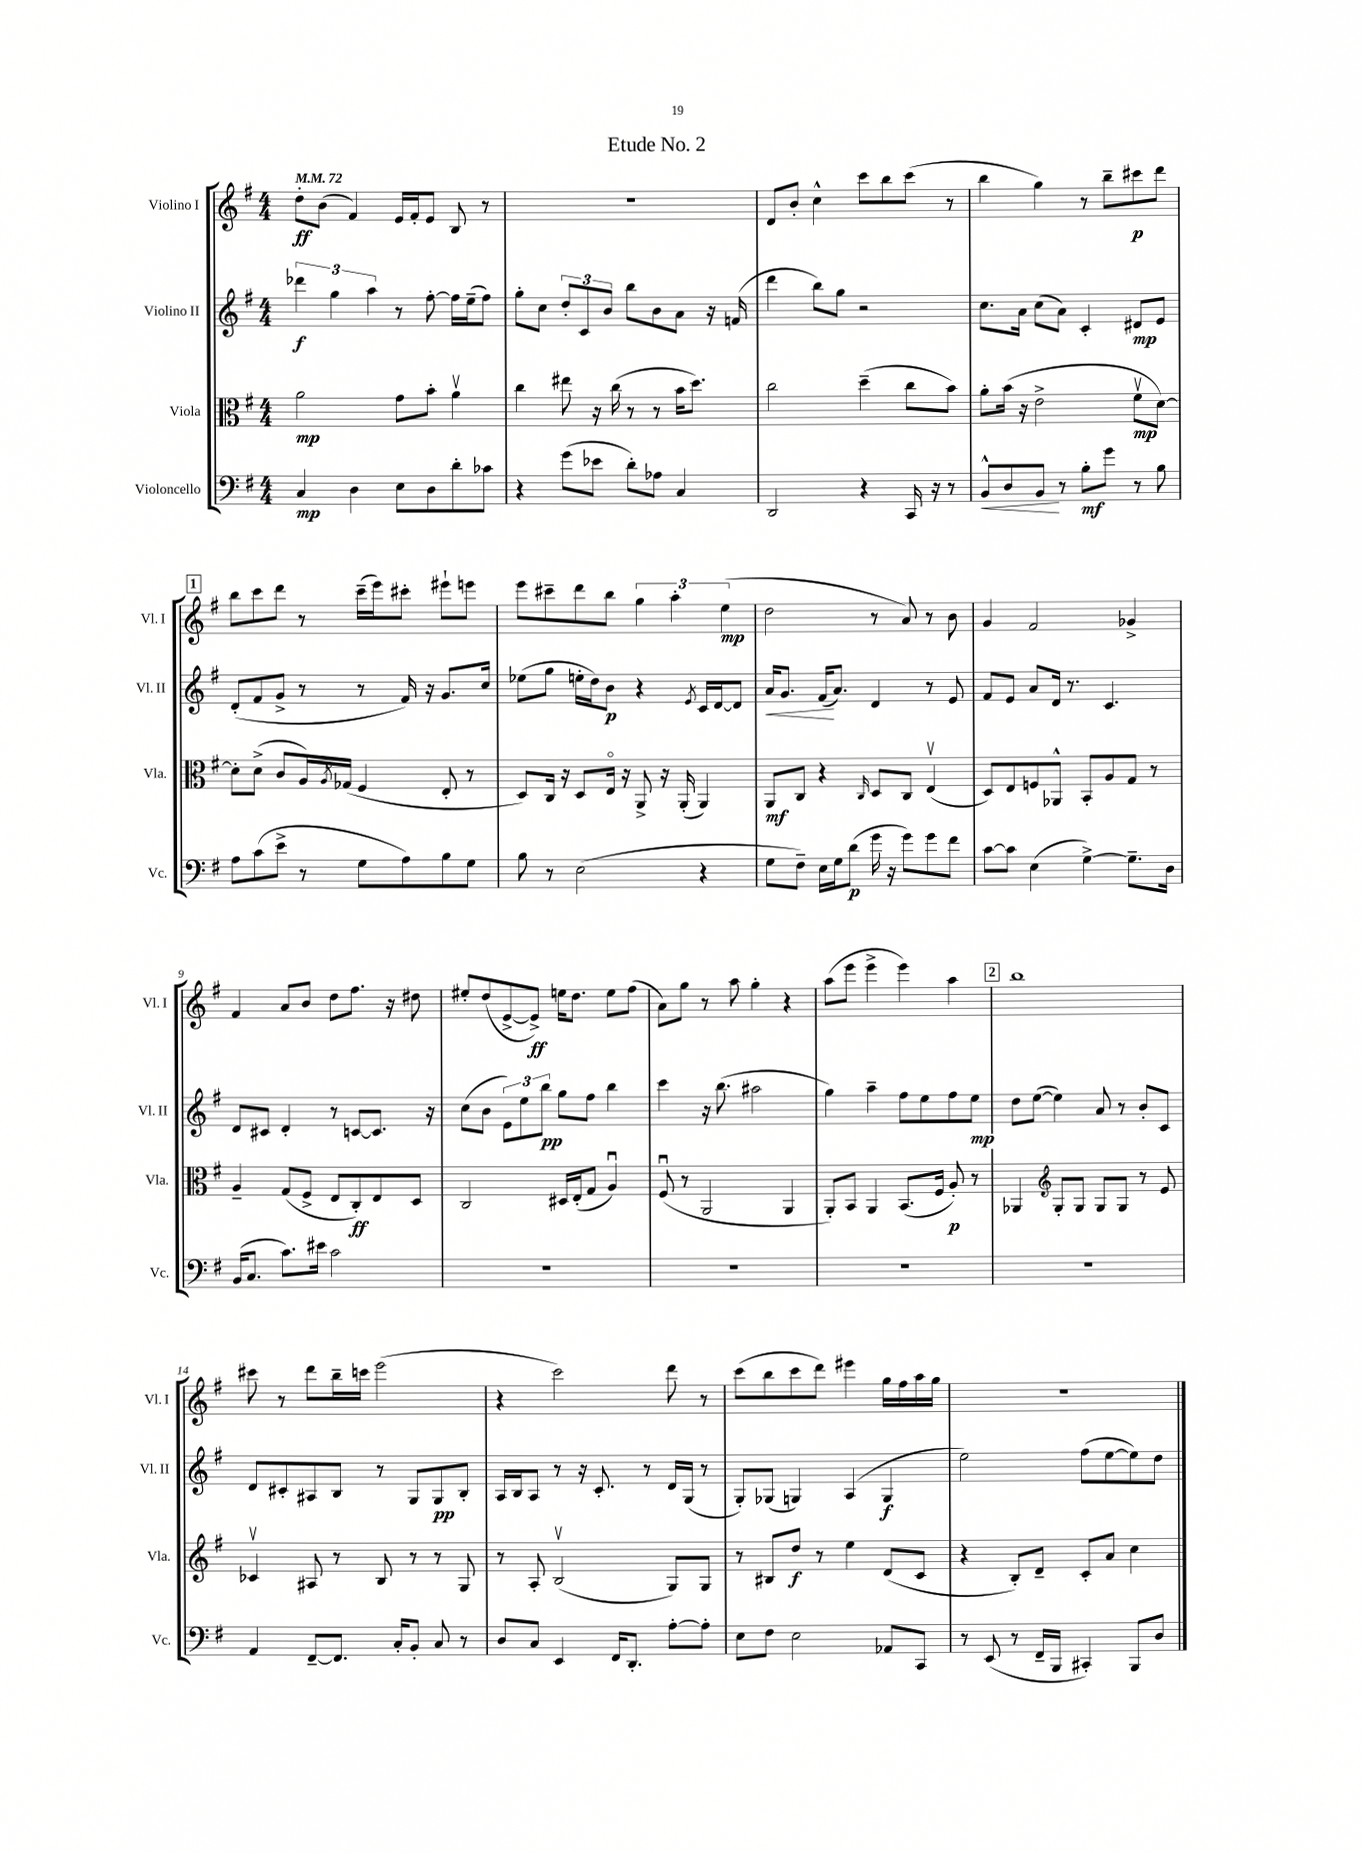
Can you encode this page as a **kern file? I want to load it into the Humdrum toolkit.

**kern	**dynam	**kern	**dynam	**kern	**dynam	**kern	**dynam
*part4	*part4	*part3	*part3	*part2	*part2	*part1	*part1
*staff4	*staff4	*staff3	*staff3	*staff2	*staff2	*staff1	*staff1
*I"Violoncello	*	*I"Viola	*	*I"Violino II	*	*I"Violino I	*
*I'Vc.	*	*I'Vla.	*	*I'Vl. II	*	*I'Vl. I	*
*clefF4	*	*clefC3	*	*clefG2	*	*clefG2	*
*k[f#]	*	*k[f#]	*	*k[f#]	*	*k[f#]	*
*M4/4	*	*M4/4	*	*M4/4	*	*M4/4	*
*MM72	*	*MM72	*	*MM72	*	*MM72	*
=1	=1	=1	=1	=1	=1	=1	=1
4C/	mp	2a\	mp	6ddd-X\	f	8dd'\L	ff
.	.	.	.	.	.	(8b\J	.
.	.	.	.	6gg\	.	.	.
4D\	.	.	.	.	.	4f#/)	.
.	.	.	.	6aa\	.	.	.
8E\L	.	8g\L	.	8r	.	16e/LL	.
.	.	.	.	.	.	16f#'/J	.
8D\	.	8b'\J	.	[8ff#'\	.	8e/J	.
8d'\	.	4av\	.	16ff#\LL]	.	8B/	.
.	.	.	.	(16ee~\J	.	.	.
8c-X\J	.	.	.	8ff#\J)	.	8r	.
=2	=2	=2	=2	=2	=2	=2	=2
4r	.	4cc\	.	8gg'\L	.	1r	.
.	.	.	.	8cc\J	.	.	.
(8g\L	.	8ee#X\	.	12dd'/L	.	.	.
.	.	.	.	12c/	.	.	.
8e-X\J	.	16r	.	.	.	.	.
.	.	.	.	12b/J	.	.	.
.	.	(16cc\	.	.	.	.	.
8d'\L)	.	8r	.	8bb\L	.	.	.
8A-X\J	.	8r	.	8b\	.	.	.
4C/	.	16b\KL	.	8a\J	.	.	.
.	.	8.dd\J)	.	.	.	.	.
.	.	.	.	16r	.	.	.
.	.	.	.	(16fn/	.	.	.
=3	=3	=3	=3	=3	=3	=3	=3
2DD/	.	2cc\	.	4ddd\	.	8d/L	.
.	.	.	.	.	.	8b'/J	.
.	.	.	.	8bb\L)	.	4cc^^\	.
.	.	.	.	8gg\J	.	.	.
4r	.	(4dd~\	.	2r	.	8ccc\L	.
.	.	.	.	.	.	8bb\	.
16CC/	.	8cc\L	.	.	.	(8ccc\J	.
16r	.	.	.	.	.	.	.
8r	.	8b\J)	.	.	.	8r	.
=4	=4	=4	=4	=4	=4	=4	=4
!	!LO:HP:b	!	!	!	!	!	!
8BB^^/L	<	8a'\L	.	8.cc\L	.	4bb\	.
8D/	.	(16b\Jk	.	.	.	.	.
.	.	16r	.	16a\Jk	.	.	.
8BB/J	.	2e^\	.	(8cc\L	.	4gg\)	.
8r	[	.	.	8a\J)	.	.	.
8B'\L	mf	.	.	4c'/	.	8r	.
8g\J	.	.	.	.	.	8bb~\L	.
8r	.	8f#v\L	mp	8d#X/L	mp	8ccc#X\	p
8B\	.	[8d\J)	.	8e/J	.	8ddd\J	.
!!LO:LB:g=z
!!LO:REH:place=s1:t=1
=5	=5	=5	=5	=5	=5	=5	=5
8A\L	.	8d'\L]	.	(8d'/L	.	8bb\L	.
(8c\	.	(8d^\J	.	8f#/	.	8ccc\	.
8e^\J	.	8c/L	.	8g^/J	.	8ddd\J	.
8r	.	16A/L)	.	8r	.	8r	.
.	.	8qA/	.	.	.	.	.
.	.	(16G-X/JJ	.	.	.	.	.
8G\L	.	4F#/	.	8r	.	(16ccc~\LL	.
.	.	.	.	.	.	16eee\J)	.
8A\)	.	.	.	16f#/)	.	8ccc#X'\J	.
.	.	.	.	16r	.	.	.
8B\	.	8E'/	.	8.g/L	.	8eee#X`\L	.
8G\J	.	8r	.	.	.	8eeen\J	.
.	.	.	.	16cc/Jk	.	.	.
=6	=6	=6	=6	=6	=6	=6	=6
8B\	.	8D/L)	.	(8ee-X\L	.	8eee\L	.
8r	.	16C/Jk	.	8gg\J	.	8ccc#X~\	.
.	.	16r	.	.	.	.	.
(2E\	.	8D/L	.	16een'\LL	.	8ddd\	.
.	.	.	.	16dd\J)	.	.	.
.	.	16E/Jk	.	8b\J	p	8bb\J	.
.	.	16r	.	.	.	.	.
.	.	8AA^/	.	4r	.	6gg\	.
.	.	16r	.	.	.	.	.
.	.	.	.	.	.	6aa'\	.
.	.	(16AA'/	.	.	.	.	.
.	.	.	.	8qe/	.	.	.
4r	.	4AA/)	.	16c/LL	.	.	.
.	.	.	.	[16d/J	.	.	.
.	.	.	.	.	.	(6ee\	mp
.	.	.	.	8d/J]	.	.	.
=7	=7	=7	=7	=7	=7	=7	=7
!	!	!	!	!	!LO:HP:b	!	!
8G\L	.	8AA/L	mf	16a/KL	<	2dd\	.
.	.	.	.	8.g/J	.	.	.
8F#~\J)	.	8C/J	.	.	.	.	.
16E\LL	.	4r	.	(16f#/KL	.	.	.
16G\J	.	.	.	8.a/J)	[	.	.
(8d\J	p	.	.	.	.	.	.
.	.	16qqC/	.	.	.	.	.
16g\	.	8D/L	.	4d/	.	8r	.
16r	.	.	.	.	.	.	.
8g\L)	.	8C/J	.	.	.	8a/)	.
8g\	.	(4Ev/	.	8r	.	8r	.
8f#\J	.	.	.	8e/	.	8b\	.
=8	=8	=8	=8	=8	=8	=8	=8
[8c\L	.	8D/L)	.	8f#/L	.	4g/	.
8c\J]	.	8E/	.	8e/J	.	.	.
(4E\	.	8Fn/	.	8a/L	.	2f#/	.
.	.	8AA-X^^/J	.	16d/Jk	.	.	.
.	.	.	.	8.r	.	.	.
[4G^\)	.	8BB'/L	.	.	.	.	.
.	.	8A/	.	4.c/	.	.	.
8.G~\L]	.	8G/J	.	.	.	4g-X^/	.
.	.	8r	.	.	.	.	.
16D\Jk	.	.	.	.	.	.	.
!!LO:LB:g=z
=9	=9	=9	=9	=9	=9	=9	=9
(16BB/KL	.	4A~/	.	8d/L	.	4f#/	.
8.C/J	.	.	.	.	.	.	.
.	.	.	.	8c#X/J	.	.	.
8.c\L)	.	(8G/L	.	4d'/	.	8a/L	.
.	.	8F#^/J	.	.	.	8b/J	.
16e#X\Jk	.	.	.	.	.	.	.
2c\	.	8E/L	.	8r	.	8dd\L	.
.	.	8C'/)	ff	[8cn/L	.	8.ff#\J	.
.	.	8E/	.	8.c/J]	.	.	.
.	.	.	.	.	.	16r	.
.	.	8D/J	.	.	.	8dd#X\	.
.	.	.	.	16r	.	.	.
=10	=10	=10	=10	=10	=10	=10	=10
1r	.	2C/	.	(8cc\L	.	8ee#X'/L	.
.	.	.	.	8b\J	.	(8dd/	.
.	.	.	.	12e\L)	.	[8e^/	.
.	.	.	.	12ee\	.	.	.
.	.	.	.	.	.	8e^/J])	ff
.	.	.	.	12bb\J	pp	.	.
.	.	16D#X/LL	.	8gg\L	.	16een\KL	.
.	.	(16E'/J	.	.	.	8.dd\J	.
.	.	8G/J	.	8ff#\J	.	.	.
.	.	4Au/)	.	4bb\	.	8ee\L	.
.	.	.	.	.	.	(8ff#\J	.
=11	=11	=11	=11	=11	=11	=11	=11
1r	.	(8F#u/	.	4ccc\	.	8a\L)	.
.	.	8r	.	.	.	8gg\J	.
.	.	2AA/	.	16r	.	8r	.
.	.	.	.	(8.bb\	.	.	.
.	.	.	.	.	.	8aa\	.
.	.	.	.	2aa#X\	.	4gg'\	.
.	.	4AA/	.	.	.	4r	.
=12	=12	=12	=12	=12	=12	=12	=12
1r	.	8AA'/L)	.	4gg\)	.	(8aa\L	.
.	.	8BB/J	.	.	.	8eee\J	.
.	.	4AA/	.	4aa~\	.	4eee^\	.
.	.	(8.BB/L	.	8ff#\L	.	4eee\)	.
.	.	.	.	8ee\	.	.	.
.	.	16F#/Jk	.	.	.	.	.
.	.	8A'/)	p	8ff#\	.	4aa\	.
.	.	8r	.	8ee\J	mp	.	.
!!LO:REH:place=s1:t=2
=13	=13	=13	=13	=13	=13	=13	=13
1r	.	4AA-X/	.	8dd\L	.	1bb	.
.	.	.	.	([8ee\J	.	.	.
*	*	*clefG2	*	*	*	*	*
.	.	8G'/L	.	4ee\])	.	.	.
.	.	8G/J	.	.	.	.	.
.	.	8G/L	.	8a/	.	.	.
.	.	8G/J	.	8r	.	.	.
.	.	8r	.	8b'/L	.	.	.
.	.	8e/	.	8c/J	.	.	.
!!LO:LB:g=z
=14	=14	=14	=14	=14	=14	=14	=14
4AA/	.	4c-Xv/	.	8d/L	.	8ccc#X\	.
.	.	.	.	8c#X'/	.	8r	.
[8FF#~/L	.	8A#X/	.	8A#X/	.	8ddd\L	.
8.FF#/J]	.	8r	.	8B/J	.	16bb~\L	.
.	.	.	.	.	.	16cccn\JJ	.
.	.	8B/	.	8r	.	(2eee\	.
16C'/KL	.	.	.	.	.	.	.
8BB'/J	.	8r	.	8G/L	.	.	.
8C/	.	8r	.	8G/	pp	.	.
8r	.	8G/	.	8B'/J	.	.	.
=15	=15	=15	=15	=15	=15	=15	=15
8D/L	.	8r	.	16A/LL	.	4r	.
.	.	.	.	16B/J	.	.	.
8C/J	.	8A'/	.	8A/J	.	.	.
4EE/	.	(2Bv/	.	8r	.	2ccc\)	.
.	.	.	.	16r	.	.	.
.	.	.	.	8.c'/	.	.	.
16FF#/KL	.	.	.	.	.	.	.
8.DD'/J	.	.	.	.	.	.	.
.	.	.	.	8r	.	.	.
[8A'\L	.	8G/L)	.	16d/LL	.	8ddd\	.
.	.	.	.	(16G/JJ	.	.	.
8A'\J]	.	8G/J	.	8r	.	8r	.
=16	=16	=16	=16	=16	=16	=16	=16
8E\L	.	8r	.	8G'/L)	.	(8ccc\L	.
8F#\J	.	8B#X/L	.	(8G-X/J	.	8bb\	.
2E\	.	8dd/J	f	4Gn/)	.	8ccc\	.
.	.	8r	.	.	.	8ddd\J)	.
.	.	4ee\	.	(4A/	.	4eee#X\	.
8AA-X/L	.	(8d/L	.	4G/	f	16gg\LL	.
.	.	.	.	.	.	16ff#\	.
8CC/J	.	8c/J	.	.	.	16aa\	.
.	.	.	.	.	.	16gg\JJ	.
=17	=17	=17	=17	=17	=17	=17	=17
8r	.	4r	.	2ee\)	.	1r	.
(8EE/	.	.	.	.	.	.	.
8r	.	8B'/L)	.	.	.	.	.
16FF#~/LL	.	8d~/J	.	.	.	.	.
16BBB/JJ	.	.	.	.	.	.	.
4CC#X'/)	.	8c'/L	.	(8ff#\L	.	.	.
.	.	8a/J	.	[8ee\	.	.	.
8BBB/L	.	4cc\	.	8ee\])	.	.	.
8D/J	.	.	.	8dd\J	.	.	.
==	==	==	==	==	==	==	==
*-	*-	*-	*-	*-	*-	*-	*-
